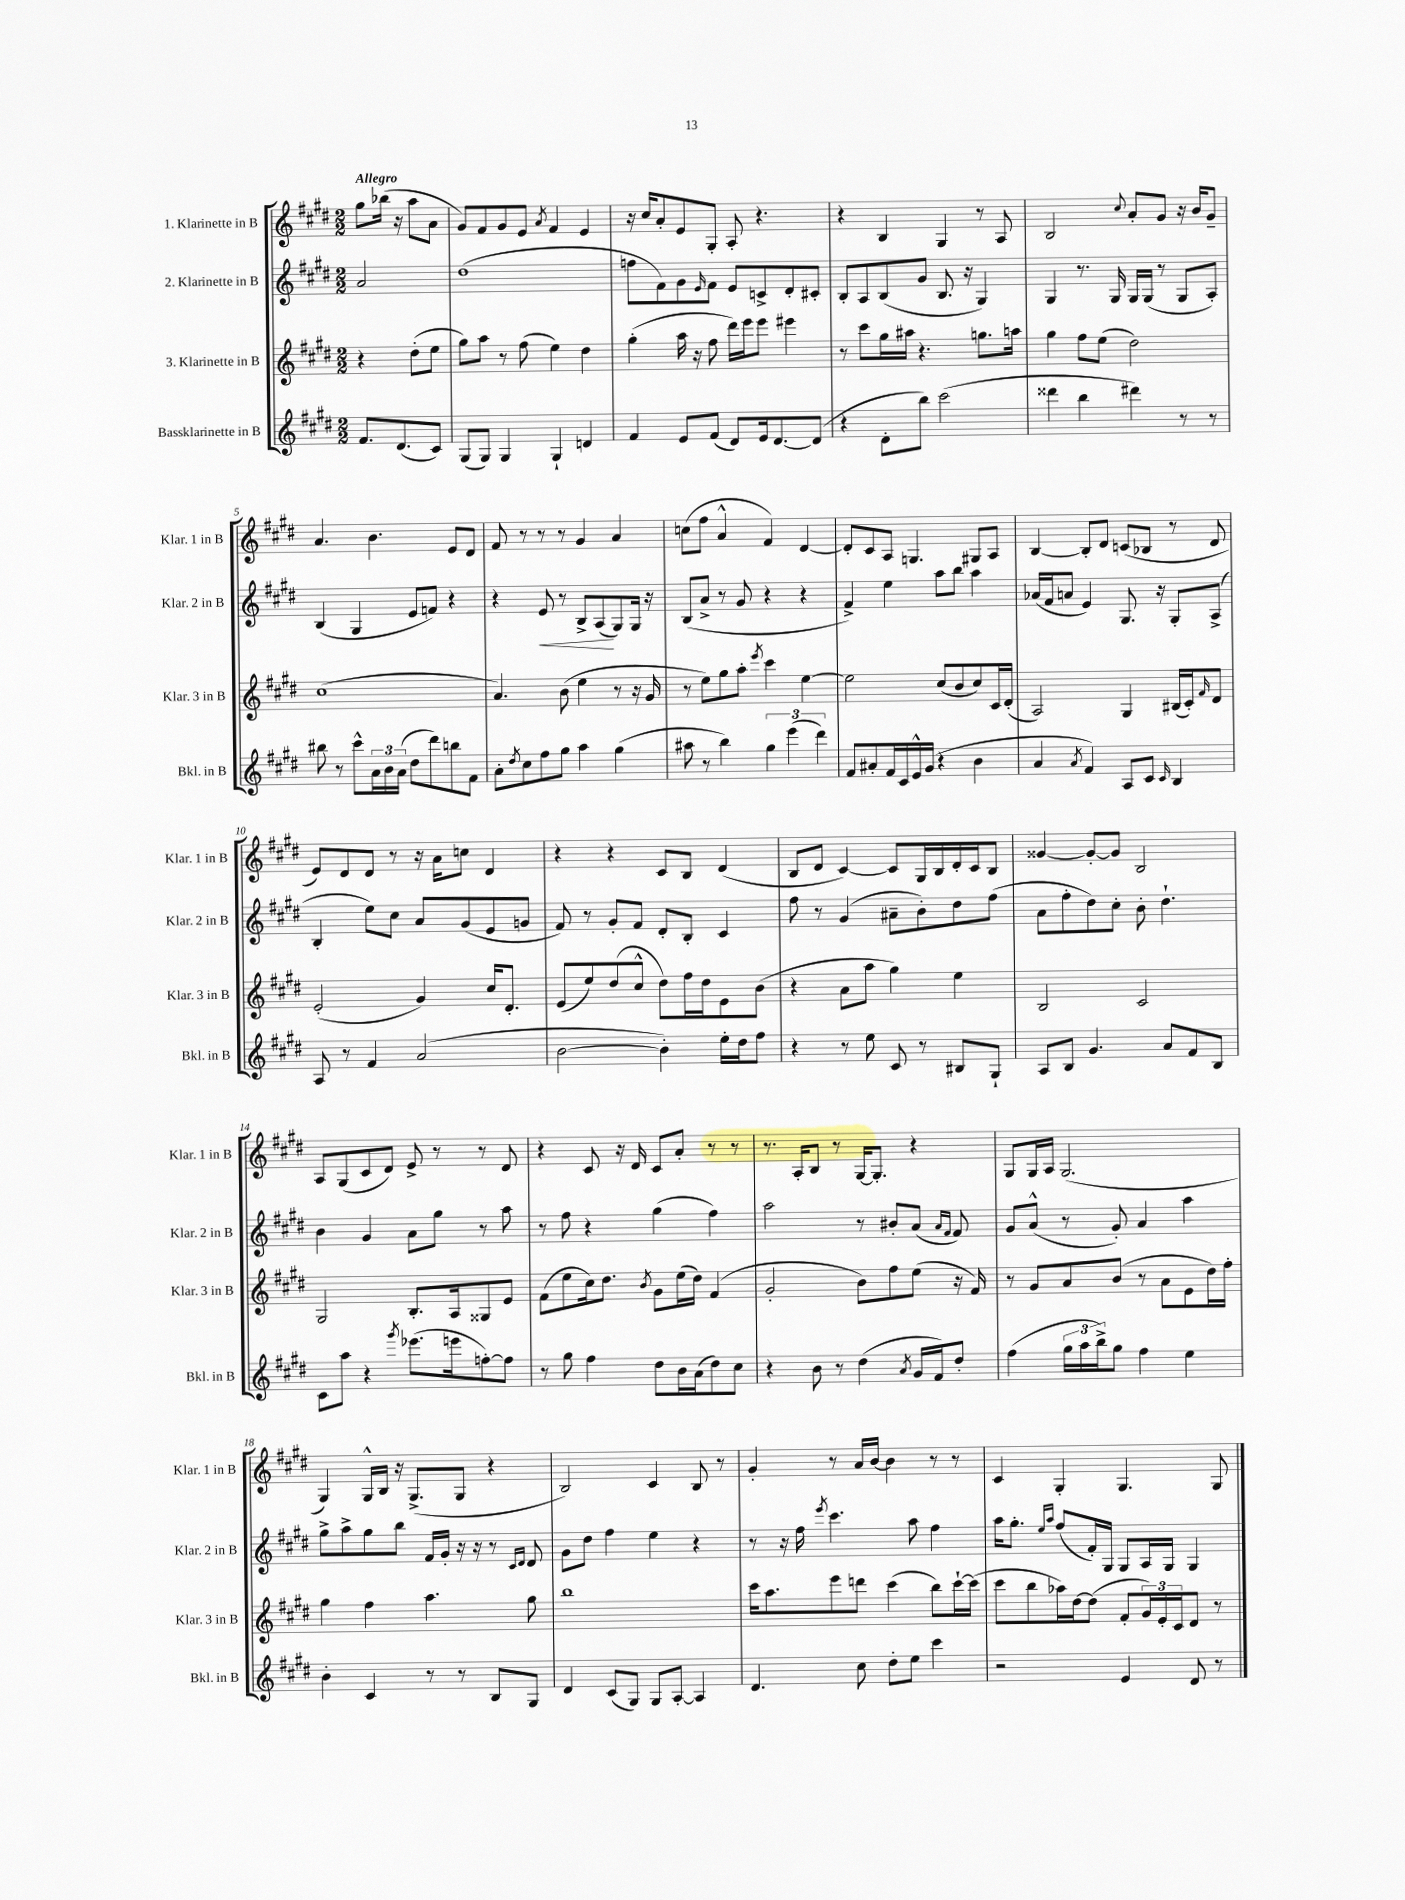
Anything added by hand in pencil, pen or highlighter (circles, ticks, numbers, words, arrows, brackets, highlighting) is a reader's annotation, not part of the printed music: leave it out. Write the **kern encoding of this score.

**kern	**kern	**kern	**kern
*staff4	*staff3	*staff2	*staff1
*clefG2	*clefG2	*clefG2	*clefG2
*k[f#c#g#d#]	*k[f#c#g#d#]	*k[f#c#g#d#]	*k[f#c#g#d#]
*M2/2	*M2/2	*M2/2	*M2/2
8.f#	4r	2a	8gg#
.	.	.	(16bb-
(8.d#	.	.	16r
.	(8dd#'	.	8aa
8c#)	8ee	.	8a
=	=	=	=
(8G#	8gg#)	(1dd#	8g#)
8G#)	8aa	.	8f#
4G#	8r	.	8g#
.	(8ff#	.	8e
.	.	.	8qa
4G#`	4ee)	.	4f#
4d	4dd#	.	4e
=	=	=	=
4f#	(4gg#'	8ff	16r
.	.	.	16cc#
.	.	8f#)	8a'
8e	16aa	8g#	8e
.	16r	.	.
.	.	16qqe	.
(8f#	8ff#	8f#	8G#'
8d#)	16ddd#)	8e	8A'
.	16eee	.	.
16e	8eee	8c^	4.r
[8.d#	.	.	.
.	4eee#	8d#'	.
(8d#]	.	8c#'	.
=	=	=	=
4r	8r	8B'	4r
.	8ccc#	8A	.
8d#'	16gg#	(8B	4B
.	16aa#	.	.
8bb)	4.r	8g#	.
(2ccc#	.	8.B	4G#
.	.	16r	.
.	8.gg	4G#)	8r
.	.	.	8A
.	16aa	.	.
=	=	=	=
4ddd##	4gg#	4G#	2B
4bb	8ff#	8.r	.
.	(8ee	.	.
.	.	16G#	.
.	.	.	8qqcc#
4ddd#)	2dd#)	16G#	8a'
.	.	(16G#	.
.	.	8r	8g#
8r	.	8G#	16r
.	.	.	16b
8r	.	8A')	8g#~
=	=	=	=
8bb#	(1cc#	(4B	4.a
8r	.	.	.
8ccc#^^	.	4G#	.
24a	.	.	4.b
24b	.	.	.
(24a	.	.	.
8dd#	.	8e	.
8ddd#)	.	8f)	.
8bb	.	4r	8e
8f#	.	.	8d#
=	=	=	=
8a'	4.a)	4r	8f#
8qdd#	.	.	.
8cc#	.	.	8r
8ff#	.	8e	8r
8gg#	(8b	8r	8r
4aa	4ee	8B^	4g#
.	.	(8A	.
(4gg#	8r	8G#)	4a
.	16r	16G#	.
.	16g#	16r	.
=	=	=	=
8aa#	8r	(8B	(8cc
8r	8ee)	8a^	8ff#
4bb)	8gg#	8r	4a^^
.	8aa'	8g#	.
.	8qeee	.	.
6gg#	4ccc#	4r	4f#)
(6eee	.	.	.
.	[4ee	4r	[4d#
6ddd#)	.	.	.
=	=	=	=
8f#	2ee]	4f#^)	8d#']
8a#'	.	.	8c#
16f#	.	4ee	8A
16c#	.	.	.
16e^^	.	.	4.G
(16g#	.	.	.
4r	(8cc#	8aa	.
.	8b	8bb	.
4b	8cc#)	4aa	8G#
.	16c#	.	8A
.	(16d#'	.	.
=	=	=	=
4a	2A)	(16a-	[4B
.	.	16f#	.
.	.	8a	.
8qa	.	.	.
4f#)	.	4e)	8B']
.	.	.	8d#
8A	4G#	8.G#	(8c
8c#	.	.	8B-
.	.	16r	.
16qqc#	.	.	.
4B	(16B#	8G#'	8r
.	16c#')	.	.
.	16qqf#	.	.
.	8d#	(8A^	8d#
=	=	=	=
8A	(2e'	4B'	8e)
8r	.	.	8d#
4f#	.	8ee)	8d#
.	.	8cc#	8r
(2a	4g#)	8a	16r
.	.	.	16a
.	.	(8g#	8cc
.	16cc#	8e	4d#
.	8.d#'	.	.
.	.	8g	.
=	=	=	=
[2b	(8e	8f#)	4r
.	8ee)	8r	.
.	(8dd#	8g#'	4r
.	8cc#^^	8f#	.
4b'])	8dd#)	8d#'	8c#
.	16ff#	8B'	8B
.	16dd#	.	.
16ee'	8e	4c#	(4d#
16dd#	.	.	.
8ff#	(8b	.	.
=	=	=	=
4r	4r	8ff#	8B
.	.	8r	8d#
8r	8a	(4g#	[4c#)
8ee	8aa	.	.
8c#	4gg#)	8a#~	8c#]
8r	.	8b')	16G#
.	.	.	16B
8B#	4ee	8dd#	16d#'
.	.	.	16c#
8G#`	.	(8ff#	8B
=	=	=	=
8A	2B	8a	[4g##
8B	.	8ff#'	.
4.g#	.	8dd#)	8g##'_
.	.	8cc#'	8g##]
.	2c#	8b'	2B
8a	.	4.dd#`	.
8f#	.	.	.
8B	.	.	.
=	=	=	=
8c#	2G#	4b	8A
8aa	.	.	(8G#
4r	.	4g#	8c#
.	.	.	8d#)
8qggg#	.	.	.
(8.eee-	8.B'	8a	8e^
.	.	8gg#	8r
16eee	16A	.	.
[8ff')	8G##	8r	8r
8ff]	8e	8aa	8d#
=	=	=	=
8r	(8f#	8r	4r
8gg#	8ee	8ff#	.
4ff#	16cc#)	4r	8c#
.	8.dd#	.	.
.	.	.	16r
.	.	.	16d#
.	8qb	.	.
8dd#	8g#	(4gg#	8c#
16b	(16ee	.	8a'
(16a	16dd#)	.	.
8dd#)	(4f#	4ff#)	8r
8cc#	.	.	8r
=	=	=	=
4r	2g#'	2aa	8.r
.	.	.	16A'
8b	.	.	8B
8r	.	.	8r
(4dd#	8b)	8r	[16G#
.	.	.	8.G#']
.	8ff#	8b#'	.
8qa	.	.	.
16g#	(8ee	(8a	4r
16f#)	.	.	.
.	.	16qqa	.
.	.	16qqf#	.
8dd#'	16r	8f#)	.
.	16f#)	.	.
=	=	=	=
(4ff#	8r	8g#	8G#
.	8g#	(8a^^	16G#
.	.	.	16A
24gg#	8a	8r	(2.G#
24aa	.	.	.
24bb^)	.	.	.
8gg#	(8b	8g#')	.
4ff#	8r	4a	.
.	8a	.	.
4ee	8e	4aa	.
.	16dd#)	.	.
.	16ff#'	.	.
=	=	=	=
4b'	4gg#	8gg#^	4G#)
.	.	8aa^	.
4c#	4ff#	8gg#	16G#^^
.	.	.	16B
.	.	8bb	16r
.	.	.	(8.G#^
8r	4.aa	16f#	.
.	.	16g#'	.
8r	.	16r	8G#
.	.	16r	.
8B	.	8r	4r
.	.	16qqc#	.
.	.	16qqd#	.
8G#	8gg#	8d#	.
=	=	=	=
4d#	1bb	8g#	2B)
.	.	8dd#	.
(8c#	.	4ff#	.
8G#)	.	.	.
8G#	.	4ee	4c#
[8A'	.	.	.
4A]	.	4r	8B
.	.	.	8r
=	=	=	=
4.d#	16ccc#	8r	4g#'
.	8.aa	.	.
.	.	16r	.
.	.	16ff#	.
.	.	8qeee	.
.	8eee	4.ccc#	8r
8cc#	8ddd	.	16a
.	.	.	[16b
8dd#'	(4ccc#	.	4b]
8ee	.	8aa	.
4ccc#	8bb)	4ff#	8r
.	[16ccc#`	.	8r
.	(16ccc#]	.	.
=	=	=	=
2r	8ccc#	16aa	4c#
.	.	8.gg#'	.
.	8bb	.	.
.	.	16qqee	.
.	.	16qqaa	.
.	16aa-)	(8ff#	4G#'
.	[16dd#	.	.
.	(8dd#]	16f#')	.
.	.	16G#	.
4e	8f#'	8G#	4.G#
.	24g#)	16A	.
.	24e'	.	.
.	.	16G#	.
.	24c#	.	.
8d#	8d#	4G#	.
8r	8r	.	8G#
==	==	==	==
*-	*-	*-	*-
